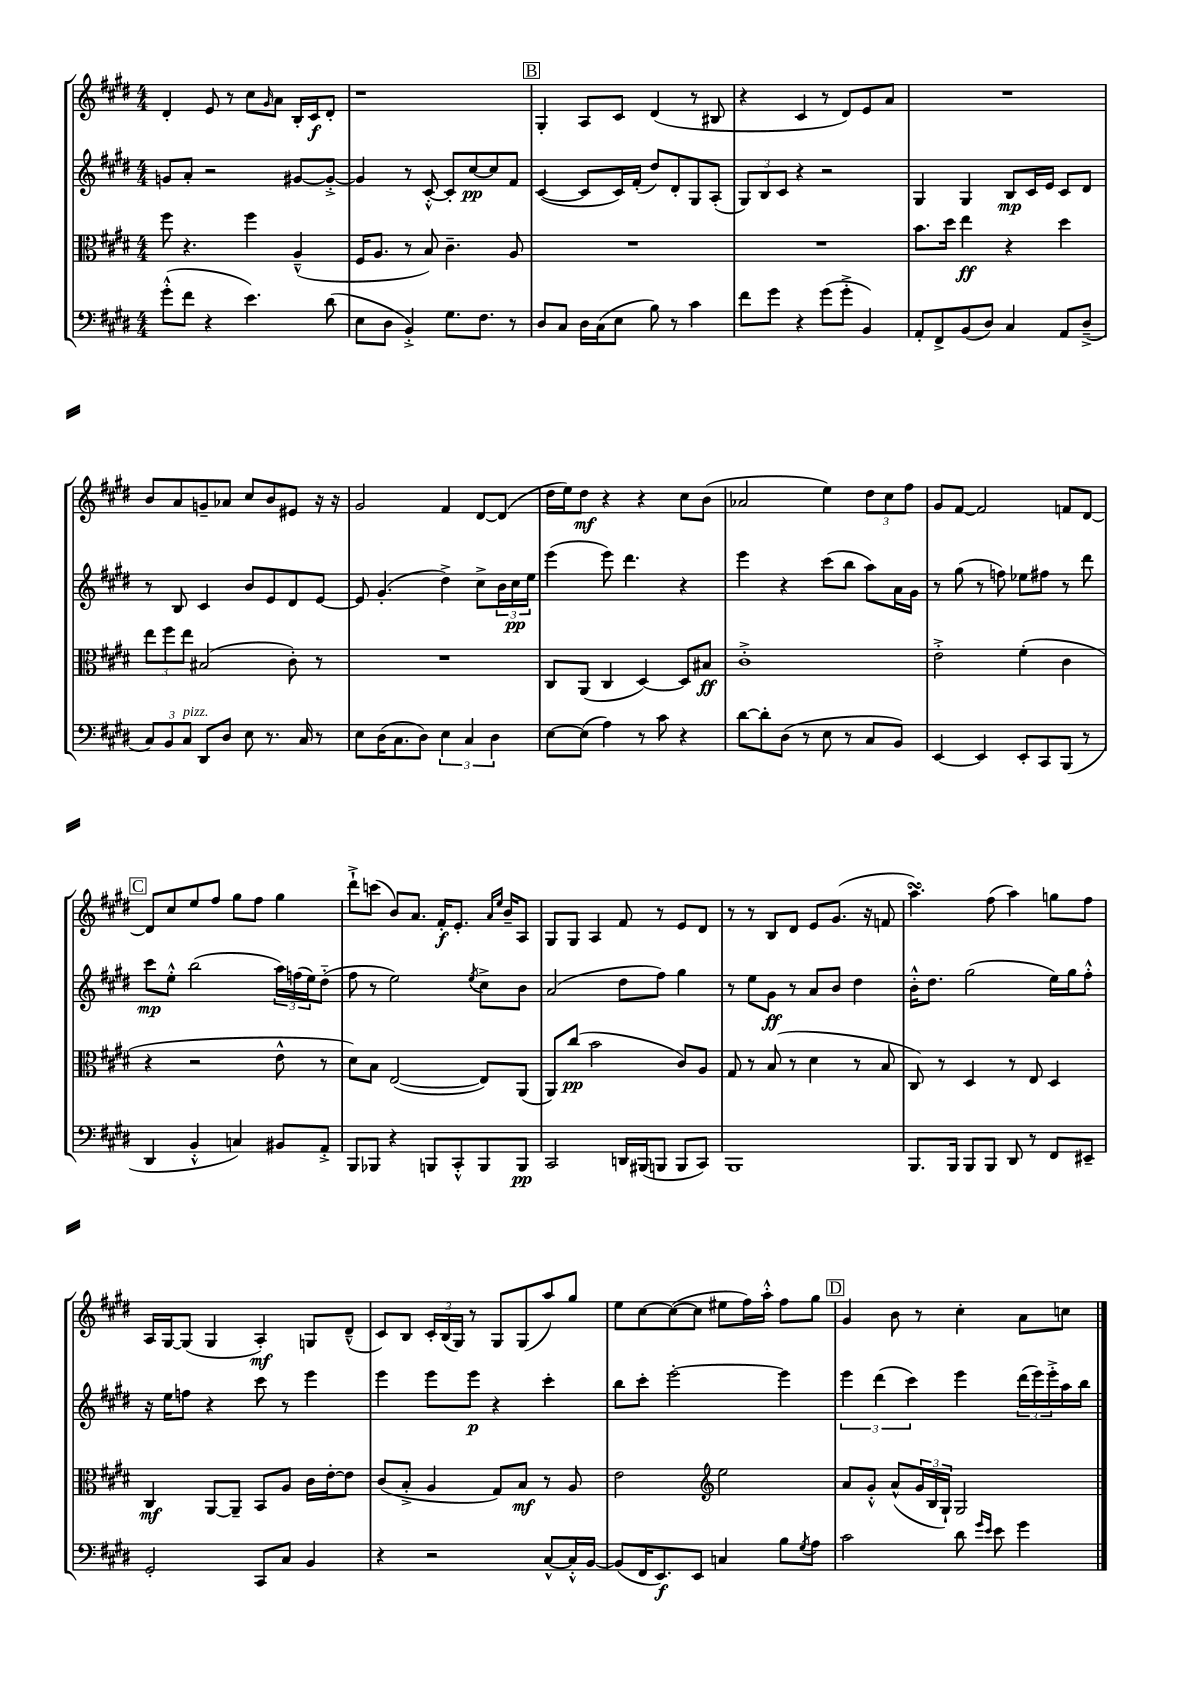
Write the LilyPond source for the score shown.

<<
\new StaffGroup <<
\new Staff = "s0" {
    \clef treble \key e \major \numericTimeSignature \time 4/4
    dis'4-. e'8 r8 cis''8 \grace { gis'16 } a'8 b16-. cis'16\f dis'8-. |
    r1 |
    \mark \markup { \box "B" } gis4-. a8 cis'8 dis'4( r8 bis8 |
    r4 cis'4 r8 dis'8) e'8 a'8 |
    R1 |
    b'8 a'8 g'8-- aes'8 cis''8 b'8 eis'8 r16 r16 |
    gis'2 fis'4 dis'8~ dis'8( |
    dis''16 e''16) dis''8\mf r4 r4 cis''8 b'8( |
    aes'2 e''4) \tuplet 3/2 { dis''8 cis''8 fis''8 } |
    gis'8 fis'8~ fis'2 f'8 dis'8~ |
    \mark \markup { \box "C" } dis'8 cis''8 e''8 fis''8 gis''8 fis''8 gis''4 |
    dis'''8-!-> c'''8( b'8) a'8. fis'16-.\f e'8.-. \grace { a'16 e''16 } b'16-- a8 |
    gis8 gis8 a4 fis'8 r8 e'8 dis'8 |
    r8 r8 b8 dis'8 e'8 gis'8.( r16 f'8 |
    a''4.\turn) fis''8( a''4) g''8 fis''8 |
    a16 gis16~ gis8( gis4 a4-.\mf) g8 dis'8---^( |
    cis'8) b8 \tuplet 3/2 { cis'16-. b16( gis16) } r8 gis8 gis8( a''8) gis''8 |
    e''8 cis''8~ cis''8~( cis''8 eis''8 fis''16) a''16-.-^ fis''8 gis''8 |
    \mark \markup { \box "D" } gis'4 b'8 r8 cis''4-. a'8 c''8 \bar "|." |
}
\new Staff = "s1" {
    \clef treble \key e \major \numericTimeSignature \time 4/4
    g'8 a'8-. r2 gis'8~ gis'8~-.-> |
    gis'4 r8 cis'8~-.-^ cis'8-. cis''8~\pp cis''8 fis'8 |
    \mark \markup { \box "B" } cis'4~( cis'8 cis'16) fis'16-.( dis''8) dis'8-. gis8 a8-.( |
    \tuplet 3/2 { gis8) b8 cis'8 } r4 r2 |
    gis4 gis4 b8\mp cis'16 e'16 cis'8 dis'8 |
    r8 b8 cis'4 b'8 e'8 dis'8 e'8~ |
    e'8 gis'4.-.( dis''4->) cis''8-> \tuplet 3/2 { b'16 cis''16\pp e''16 } |
    e'''4( e'''8) dis'''4. r4 |
    e'''4 r4 cis'''8( b''8 a''8) a'16 gis'16 |
    r8 gis''8( r8 f''8) ees''8 fis''8 r8 dis'''8 |
    \mark \markup { \box "C" } cis'''8\mp e''8-.-^ b''2( \tuplet 3/2 { a''16) f''16( e''16) } dis''8-_( |
    fis''8 r8 e''2) \acciaccatura { e''8 } cis''8-> b'8 |
    a'2( dis''8 fis''8) gis''4 |
    r8 e''8 gis'8\ff r8 a'8 b'8 dis''4 |
    b'16-.-^ dis''8. gis''2( e''16) gis''16 fis''8-.-^ |
    r16 e''16 f''8 r4 cis'''8 r8 e'''4 |
    e'''4 e'''8 e'''8\p r4 cis'''4-. |
    b''8 cis'''8-. e'''2~-. e'''4 |
    \mark \markup { \box "D" } \tuplet 3/2 { e'''4 dis'''4( cis'''4) } e'''4 \tuplet 3/2 { dis'''16( e'''16) e'''16-.-> } a''16 b''16 \bar "|." |
}
\new Staff = "s2" {
    \clef alto \key e \major \numericTimeSignature \time 4/4
    fis''8 r4. fis''4 a4---^( |
    fis16 a8. r8 b8) cis'4.-- a8 |
    \mark \markup { \box "B" } R1 |
    R1 |
    b'8. dis''16 e''4\ff r4 dis''4 |
    \tuplet 3/2 { e''8 fis''8 e''8 } bis2( cis'8-.) r8 |
    R1 |
    cis8 a,8( cis4 dis4~) dis8 bis8\ff |
    cis'1-.-> |
    e'2-.-> fis'4-.( cis'4 |
    \mark \markup { \box "C" } r4 r2 e'8-^ r8 |
    dis'8) b8 e2~( e8) a,8( |
    a,8) cis''8\pp( b'2 cis'8) a8 |
    gis8 r8 b8( r8 dis'4 r8 b8 |
    cis8) r8 dis4 r8 e8 dis4 |
    cis4\mf a,8~ a,8-- b,8 a8 cis'16 e'16~-. e'8 |
    cis'8( b8-.-> a4 gis8) b8\mf r8 a8 |
    e'2 \clef treble e''2 |
    \mark \markup { \box "D" } a'8 gis'8-.-^ a'8-^( \tuplet 3/2 { gis'16 b16 gis16-!) } gis2 \bar "|." |
}
\new Staff = "s3" {
    \clef bass \key e \major \numericTimeSignature \time 4/4
    gis'8-.-^( fis'8 r4 e'4.) dis'8( |
    e8 dis8 b,4-.->) gis8. fis8. r8 |
    \mark \markup { \box "B" } dis8 cis8 dis16 cis16( e8 b8) r8 cis'4 |
    fis'8 gis'8 r4 gis'8( gis'8-.-> b,4) |
    a,8-. fis,8-> b,8( dis8) cis4 a,8 dis8--->( |
    \tuplet 3/2 { cis8) b,8 cis8^\markup { \italic "pizz." } } dis,8 dis8 e8 r8. cis16 r8 |
    e8 dis16( cis8. dis8) \tuplet 3/2 { e4 cis4 dis4 } |
    e8~ e8( a4) r8 cis'8 r4 |
    dis'8~ dis'8-. dis8( r8 e8 r8 cis8 b,8) |
    e,4~ e,4 e,8-. cis,8 b,,8( r8 |
    \mark \markup { \box "C" } dis,4 b,4-.-^ c4) bis,8 a,8-.-> |
    b,,8 bes,,8 r4 b,,8 cis,8-.-^ b,,8 b,,8\pp |
    cis,2 d,16 bis,,16( b,,8 b,,8 cis,8) |
    b,,1 |
    b,,8. b,,16 b,,8 b,,8 dis,8 r8 fis,8 eis,8-- |
    gis,2-. cis,8 cis8 b,4 |
    r4 r2 cis8~-^ cis16-.-^ b,16~ |
    b,8( fis,16 e,8.\f) e,8 c4 b8 \acciaccatura { gis8 } a8 |
    \mark \markup { \box "D" } cis'2 dis'8 \grace { gis'16 e'16 } e'8 gis'4 \bar "|." |
}
>>
>>
\layout { \context { \Score \remove "Bar_number_engraver" } }
